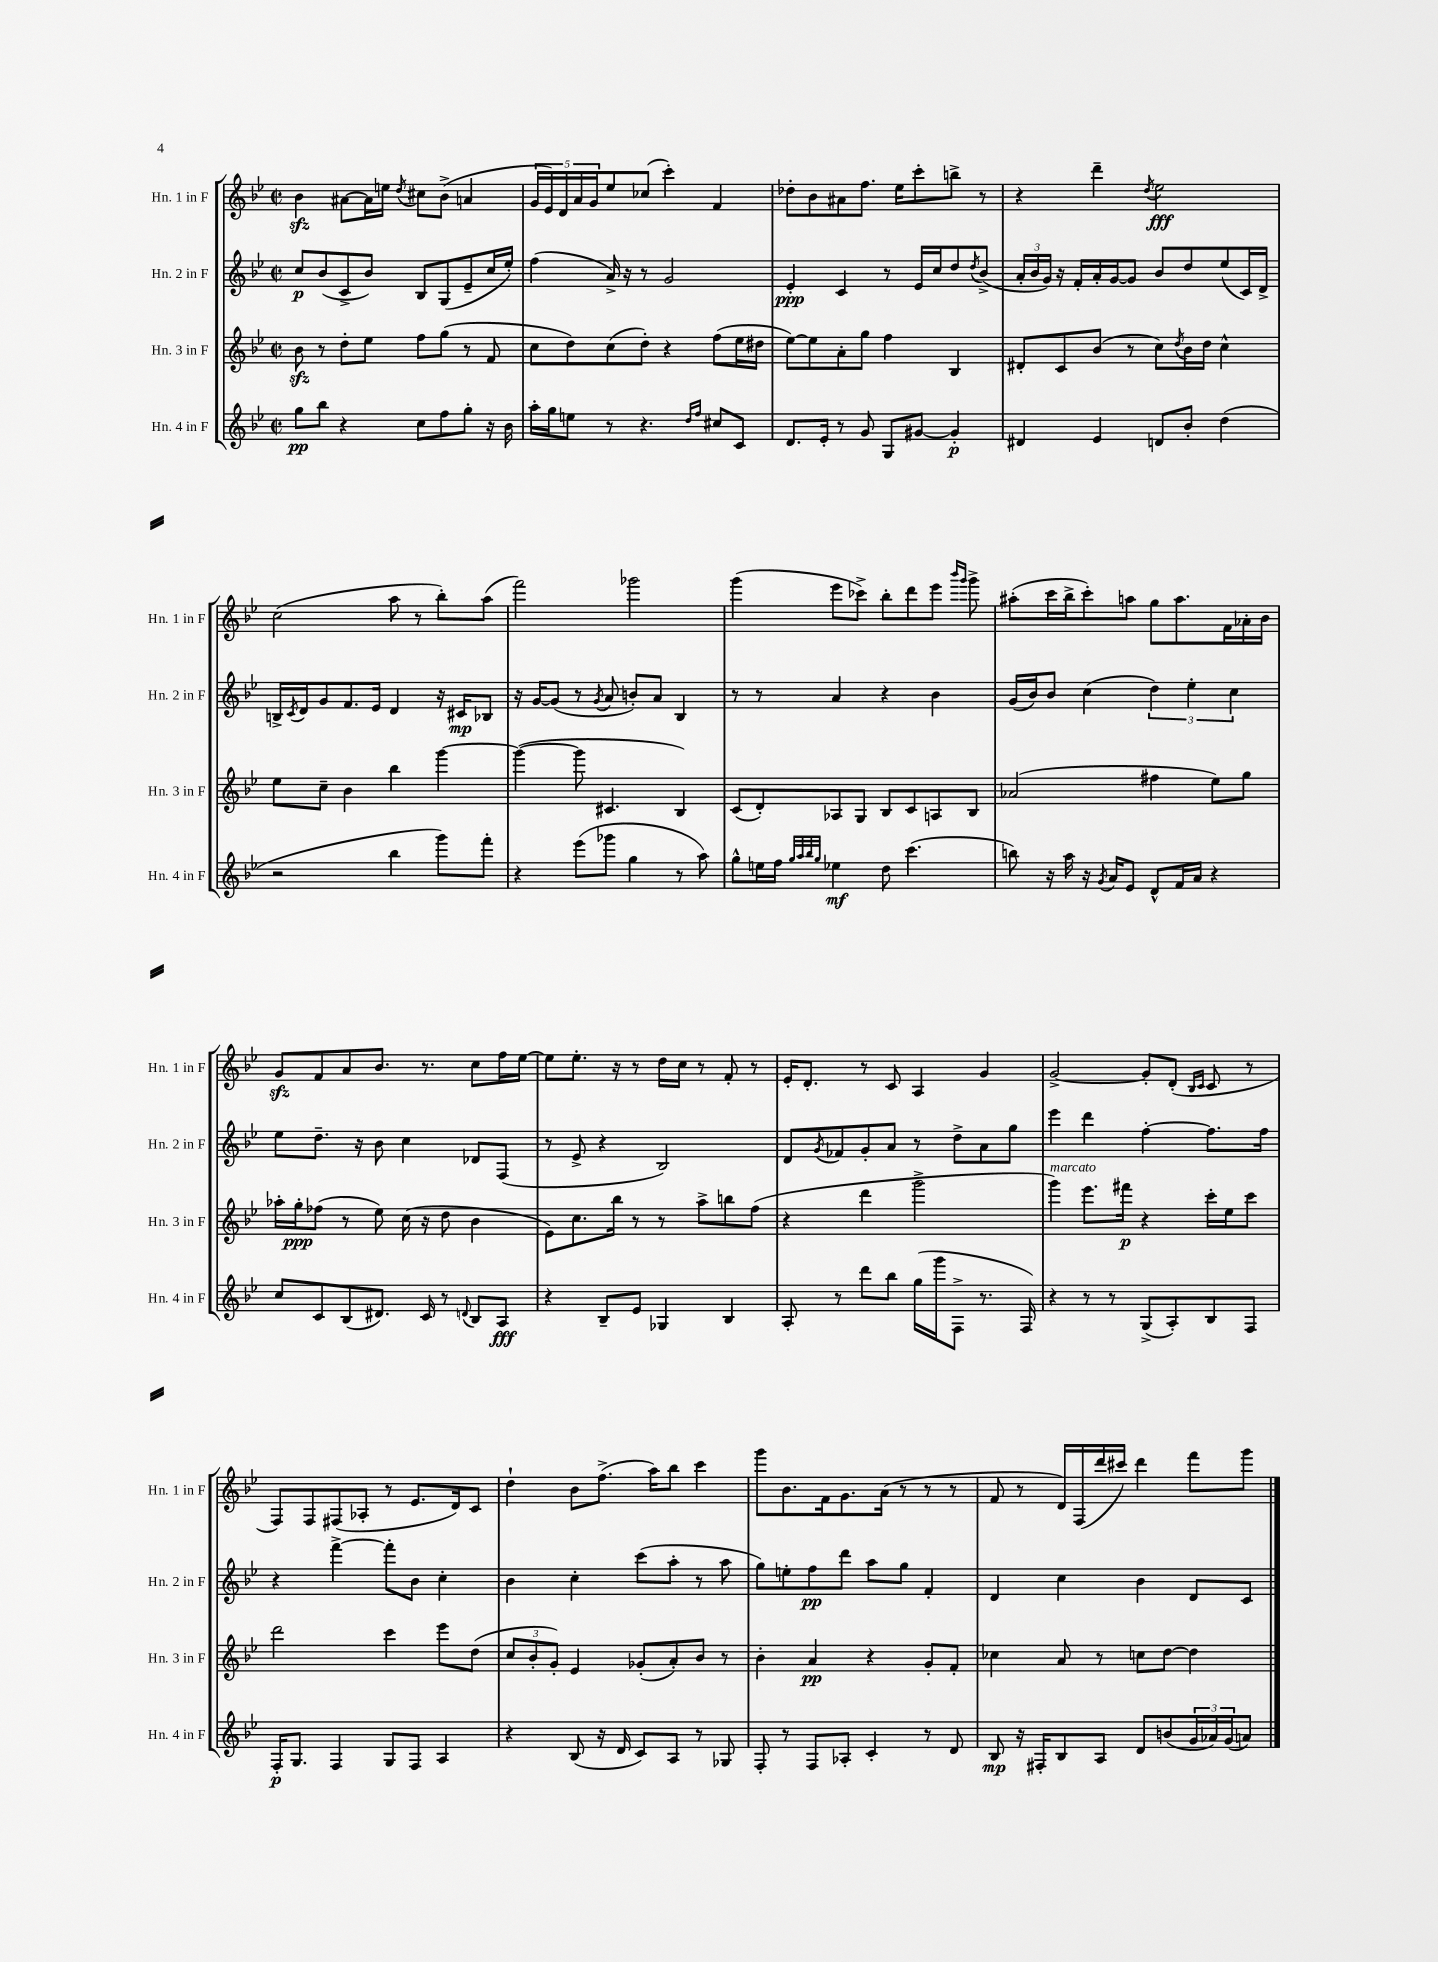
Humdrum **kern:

**kern	**dynam	**kern	**dynam	**kern	**dynam	**kern	**dynam
*part4	*part4	*part3	*part3	*part2	*part2	*part1	*part1
*staff4	*staff4	*staff3	*staff3	*staff2	*staff2	*staff1	*staff1
*I"Hn. 4 in F	*	*I"Hn. 3 in F	*	*I"Hn. 2 in F	*	*I"Hn. 1 in F	*
*I'Hn. 4 in F	*	*I'Hn. 3 in F	*	*I'Hn. 2 in F	*	*I'Hn. 1 in F	*
*clefG2	*	*clefG2	*	*clefG2	*	*clefG2	*
*k[b-e-]	*	*k[b-e-]	*	*k[b-e-]	*	*k[b-e-]	*
*M2/2	*	*M2/2	*	*M2/2	*	*M2/2	*
*met(c|)	*	*met(c|)	*	*met(c|)	*	*met(c|)	*
=1	=1	=1	=1	=1	=1	=1	=1
8gg\L	pp	8b-zz\	.	8cc/L	p	4b-zz\	.
8bb-\J	.	8r	.	(8b-/	.	.	.
4r	.	8dd'\L	.	8c^/	.	[8a#X\L	.
.	.	8ee-\J	.	8b-/J)	.	16a#\L]	.
.	.	.	.	.	.	16een\JJ	.
.	.	.	.	.	.	8qdd/	.
8cc\L	.	8ff\L	.	8B-/L	.	8cc#X\L	.
8ff\	.	(8gg\J	.	(8G/	.	(8b-^\J	.
8gg'\J	.	8r	.	8e-~/	.	4an/	.
16r	.	8f/	.	16cc/L	.	.	.
16b-\	.	.	.	16ee-'/JJ)	.	.	.
=2	=2	=2	=2	=2	=2	=2	=2
16aa'\LL	.	8cc\L	.	(4ff\	.	20g/LL	.
.	.	.	.	.	.	20e-/)	.
16gg\J	.	.	.	.	.	.	.
.	.	.	.	.	.	20d/	.
8een\J	.	8dd\)	.	.	.	.	.
.	.	.	.	.	.	20a/	.
.	.	.	.	.	.	20g/J	.
8r	.	(8cc\	.	16a^/)	.	8ee-/	.
.	.	.	.	16r	.	.	.
4.r	.	8dd'\J)	.	8r	.	(8cc-X/J	.
.	.	4r	.	2g/	.	4ccc'\)	.
16qqdd/LL	.	.	.	.	.	.	.
16qqff/JJ	.	.	.	.	.	.	.
8cc#X/L	.	(8ff\L	.	.	.	4f/	.
8c/J	.	16ee-\L	.	.	.	.	.
.	.	16dd#X\JJ	.	.	.	.	.
=3	=3	=3	=3	=3	=3	=3	=3
8.d/L	.	[8ee-\L)	.	4e-'/	ppp	8dd-X'\L	.
.	.	8ee-\]	.	.	.	8b-\	.
16e-'/Jk	.	.	.	.	.	.	.
8r	.	8a'\	.	4c/	.	8a#X\	.
8g/	.	8gg\J	.	.	.	8.ff\J	.
8G/L	.	4ff\	.	8r	.	.	.
.	.	.	.	.	.	16ee-\KL	.
[8g#X/J	.	.	.	16e-/LL	.	8ccc'\	.
.	.	.	.	16cc/J	.	.	.
4g#'/]	p	4B-/	.	8dd/	.	8bbn^\J	.
.	.	.	.	8qdd/	.	.	.
.	.	.	.	(8b-^/J	.	8r	.
=4	=4	=4	=4	=4	=4	=4	=4
4d#X/	.	8d#X'/L	.	24a'/LL	.	4r	.
.	.	.	.	24b-/	.	.	.
.	.	.	.	24g/JJ)	.	.	.
.	.	8c/	.	16r	.	.	.
.	.	.	.	16f'/LL	.	.	.
4e-/	.	(8b-/J	.	16a'/	.	4ddd~\	.
.	.	.	.	[16g/J	.	.	.
.	.	8r	.	8g/J]	.	.	.
.	.	.	.	.	.	8qdd/	.
8dn/L	.	8cc\L)	.	8b-/L	.	2ee-\	fff
.	.	8qdd/	.	.	.	.	.
8b-'/J	.	16b-\L	.	8dd/	.	.	.
.	.	16dd\JJ	.	.	.	.	.
(4dd\	.	4cc^^\	.	(8ee-/	.	.	.
.	.	.	.	16c/L)	.	.	.
.	.	.	.	16d^/JJ	.	.	.
!!LO:LB:g=z
=5	=5	=5	=5	=5	=5	=5	=5
2r	.	8ee-\L	.	16Bn^/LL	.	(2cc\	.
.	.	.	.	8qc/	.	.	.
.	.	.	.	16d/J	.	.	.
.	.	8cc~\J	.	8g/	.	.	.
.	.	4b-\	.	8.f/	.	.	.
.	.	.	.	16e-/Jk	.	.	.
4bb-\	.	4bb-\	.	4d/	.	8aa\	.
.	.	.	.	.	.	8r	.
8ggg\L)	.	[4ggg\	.	16r	.	8bb-'\L)	.
.	.	.	.	16c#X/KL	mp	.	.
8fff'\J	.	.	.	8B-X/J	.	(8aa\J	.
=6	=6	=6	=6	=6	=6	=6	=6
4r	.	(4ggg\_	.	16r	.	2fff\)	.
.	.	.	.	[16g/KL	.	.	.
.	.	.	.	(8g/J]	.	.	.
(8eee-\L	.	8ggg\]	.	8r	.	.	.
.	.	.	.	8qg/	.	.	.
8ggg-X\J	.	4.c#X/	.	8a/	.	.	.
4gg\	.	.	.	8bn'/L)	.	2ggg-X\	.
.	.	.	.	8a/J	.	.	.
8r	.	4B-/)	.	4B-/	.	.	.
8aa\)	.	.	.	.	.	.	.
=7	=7	=7	=7	=7	=7	=7	=7
8gg^^\L	.	(8c/L	.	8r	.	(4ggg\	.
16een\L	.	8d'/)	.	8r	.	.	.
16ff\JJ	.	.	.	.	.	.	.
32qqgg/LLL	.	.	.	.	.	.	.
32qqaa/	.	.	.	.	.	.	.
32qqbb-/	.	.	.	.	.	.	.
32qqgg/JJJ	.	.	.	.	.	.	.
4ee-X\	mf	8A-X/	.	4a/	.	8eee-\L	.
.	.	8G/J	.	.	.	8ccc-X^\J)	.
8dd\	.	8B-/L	.	4r	.	8bb-'\L	.
(4.ccc\	.	8c/	.	.	.	8ddd\	.
.	.	8An/	.	4b-\	.	8eee-\J	.
.	.	.	.	.	.	16qqbbb-/LL	.
.	.	.	.	.	.	16qqggg/JJ	.
.	.	8B-/J	.	.	.	8ggg^\	.
=8	=8	=8	=8	=8	=8	=8	=8
8bbn\)	.	(2a-X/	.	(16g/LL	.	(8aa#X'\L	.
.	.	.	.	16b-/J)	.	.	.
16r	.	.	.	8b-/J	.	16ccc\L	.
16aa\	.	.	.	.	.	16bb-^\J	.
16r	.	.	.	(4cc\	.	8ccc'\)	.
8qg/	.	.	.	.	.	.	.
16a/KL	.	.	.	.	.	.	.
8e-/J	.	.	.	.	.	8aan\J	.
8d^^/L	.	4ff#X\	.	6dd\)	.	8gg\L	.
16f/L	.	.	.	.	.	8.aa\	.
.	.	.	.	6ee-'\	.	.	.
16a/JJ	.	.	.	.	.	.	.
4r	.	8ee-\L)	.	.	.	.	.
.	.	.	.	.	.	16f\L	.
.	.	.	.	6cc\	.	.	.
.	.	8gg\J	.	.	.	16a-X'\	.
.	.	.	.	.	.	16b-\JJ	.
!!LO:LB:g=z
=9	=9	=9	=9	=9	=9	=9	=9
8cc/L	.	16aa-X'\LL	.	8ee-\L	.	8gzz/L	.
.	.	16gg'\J	ppp	.	.	.	.
8c/	.	(8ff-X\J	.	8.dd~\J	.	8f/	.
(8B-/	.	8r	.	.	.	8a/	.
.	.	.	.	16r	.	.	.
8.d#X/J)	.	8ee-\)	.	8b-\	.	8.b-/J	.
.	.	(16cc\	.	4cc\	.	.	.
16c/	.	16r	.	.	.	8.r	.
8r	.	8dd\	.	.	.	.	.
8qqdn/	.	.	.	.	.	.	.
8B-/L	.	4b-\	.	8d-X/L	.	8cc\L	.
8A/J	fff	.	.	(8F/J	.	16ff\L	.
.	.	.	.	.	.	[16ee-\JJ	.
=10	=10	=10	=10	=10	=10	=10	=10
4r	.	8e-\L)	.	8r	.	8ee-\L]	.
.	.	8.cc\	.	8e-^/	.	8.ee-'\J	.
8B-~/L	.	.	.	4r	.	.	.
.	.	16bb-\Jk	.	.	.	16r	.
8e-/J	.	8r	.	.	.	8r	.
4G-X/	.	8r	.	2B-/)	.	16dd\LL	.
.	.	.	.	.	.	16cc\JJ	.
.	.	8aa^\L	.	.	.	8r	.
4B-/	.	8bbn\	.	.	.	8f'/	.
.	.	(8ff\J	.	.	.	8r	.
=11	=11	=11	=11	=11	=11	=11	=11
8A'/	.	4r	.	8d/L	.	16e-'/KL	.
.	.	.	.	.	.	8.d'/J	.
.	.	.	.	8qg/	.	.	.
8r	.	.	.	8f-X/	.	.	.
8ddd\L	.	4ddd\	.	8g'/	.	8r	.
8bb-\J	.	.	.	8a/J	.	8c/	.
(16gg\LL	.	2ggg^\	.	8r	.	4A/	.
16ggg\J	.	.	.	.	.	.	.
8F^\J	.	.	.	8dd^\L	.	.	.
8.r	.	.	.	8a\	.	4g/	.
.	.	.	.	8gg\J	.	.	.
16F/)	.	.	.	.	.	.	.
=12	=12	=12	=12	=12	=12	=12	=12
!	!	!LO:TX:a:i:t=marcato	!	!	!	!	!
4r	.	4ggg\)	.	4eee-\	.	[2g^/	.
8r	.	8.eee-\L	.	4ddd\	.	.	.
8r	.	.	.	.	.	.	.
.	.	16fff#X\Jk	p	.	.	.	.
(8G^/L	.	4r	.	[4ff'\	.	8g'/L]	.
8A'/)	.	.	.	.	.	(8d'/J	.
.	.	.	.	.	.	16qqB-/LL	.
.	.	.	.	.	.	16qqc/JJ	.
8B-/	.	16ccc'\LL	.	8.ff\L]	.	8c/	.
.	.	16ee-\J	.	.	.	.	.
8F/J	.	8ccc\J	.	.	.	8r	.
.	.	.	.	16ff\Jk	.	.	.
!!LO:LB:g=z
=13	=13	=13	=13	=13	=13	=13	=13
16F'/KL	p	2ddd\	.	4r	.	8F/L)	.
8.G/J	.	.	.	.	.	.	.
.	.	.	.	.	.	8F/	.
4F/	.	.	.	[4fff^\	.	(8F#X/	.
.	.	.	.	.	.	8A-X'/J	.
8G/L	.	4ccc\	.	8fff'\L]	.	8r	.
8F/J	.	.	.	8b-\J	.	8.e-/L	.
4A/	.	8eee-\L	.	4cc'\	.	.	.
.	.	.	.	.	.	16d/k)	.
.	.	(8dd\J	.	.	.	8c/J	.
=14	=14	=14	=14	=14	=14	=14	=14
4r	.	12cc/L	.	4b-\	.	4dd`\	.
.	.	12b-'/	.	.	.	.	.
.	.	12g'/J)	.	.	.	.	.
(8B-/	.	4e-/	.	4cc'\	.	8b-\L	.
16r	.	.	.	.	.	(8.ff^\J	.
16d/	.	.	.	.	.	.	.
8c/L)	.	(8g-X'/L	.	(8ccc\L	.	.	.
.	.	.	.	.	.	16aa\KL)	.
8A/J	.	8a'/)	.	8aa'\J	.	8bb-\J	.
8r	.	8b-/J	.	8r	.	4ccc\	.
8G-X/	.	8r	.	8aa\	.	.	.
=15	=15	=15	=15	=15	=15	=15	=15
8F'/	.	4b-'\	.	8gg\L)	.	8ggg\L	.
8r	.	.	.	8een'\	.	8.b-\	.
8F/L	.	4a/	pp	8ff\	pp	.	.
.	.	.	.	.	.	16f\k	.
8A-X'/J	.	.	.	8ddd\J	.	8.g\	.
4c'/	.	4r	.	8aa\L	.	.	.
.	.	.	.	.	.	(16a\Jk	.
.	.	.	.	8gg\J	.	8r	.
8r	.	8g'/L	.	4f'/	.	8r	.
8d/	.	8f'/J	.	.	.	8r	.
=16	=16	=16	=16	=16	=16	=16	=16
8B-/	mp	4cc-X\	.	4d/	.	8f/	.
16r	.	.	.	.	.	8r	.
16F#X'/KL	.	.	.	.	.	.	.
8B-/	.	8a/	.	4cc\	.	16d/LL)	.
.	.	.	.	.	.	(16F/	.
8A/J	.	8r	.	.	.	16ddd/	.
.	.	.	.	.	.	16ccc#X/JJ)	.
8d/L	.	8ccn\L	.	4b-\	.	4ddd\	.
(8bn/	.	[8dd\J	.	.	.	.	.
24g/L	.	4dd\]	.	8d/L	.	8fff\L	.
24a-X/)	.	.	.	.	.	.	.
(24g/J	.	.	.	.	.	.	.
8an/J)	.	.	.	8c/J	.	8ggg\J	.
==	==	==	==	==	==	==	==
*-	*-	*-	*-	*-	*-	*-	*-
